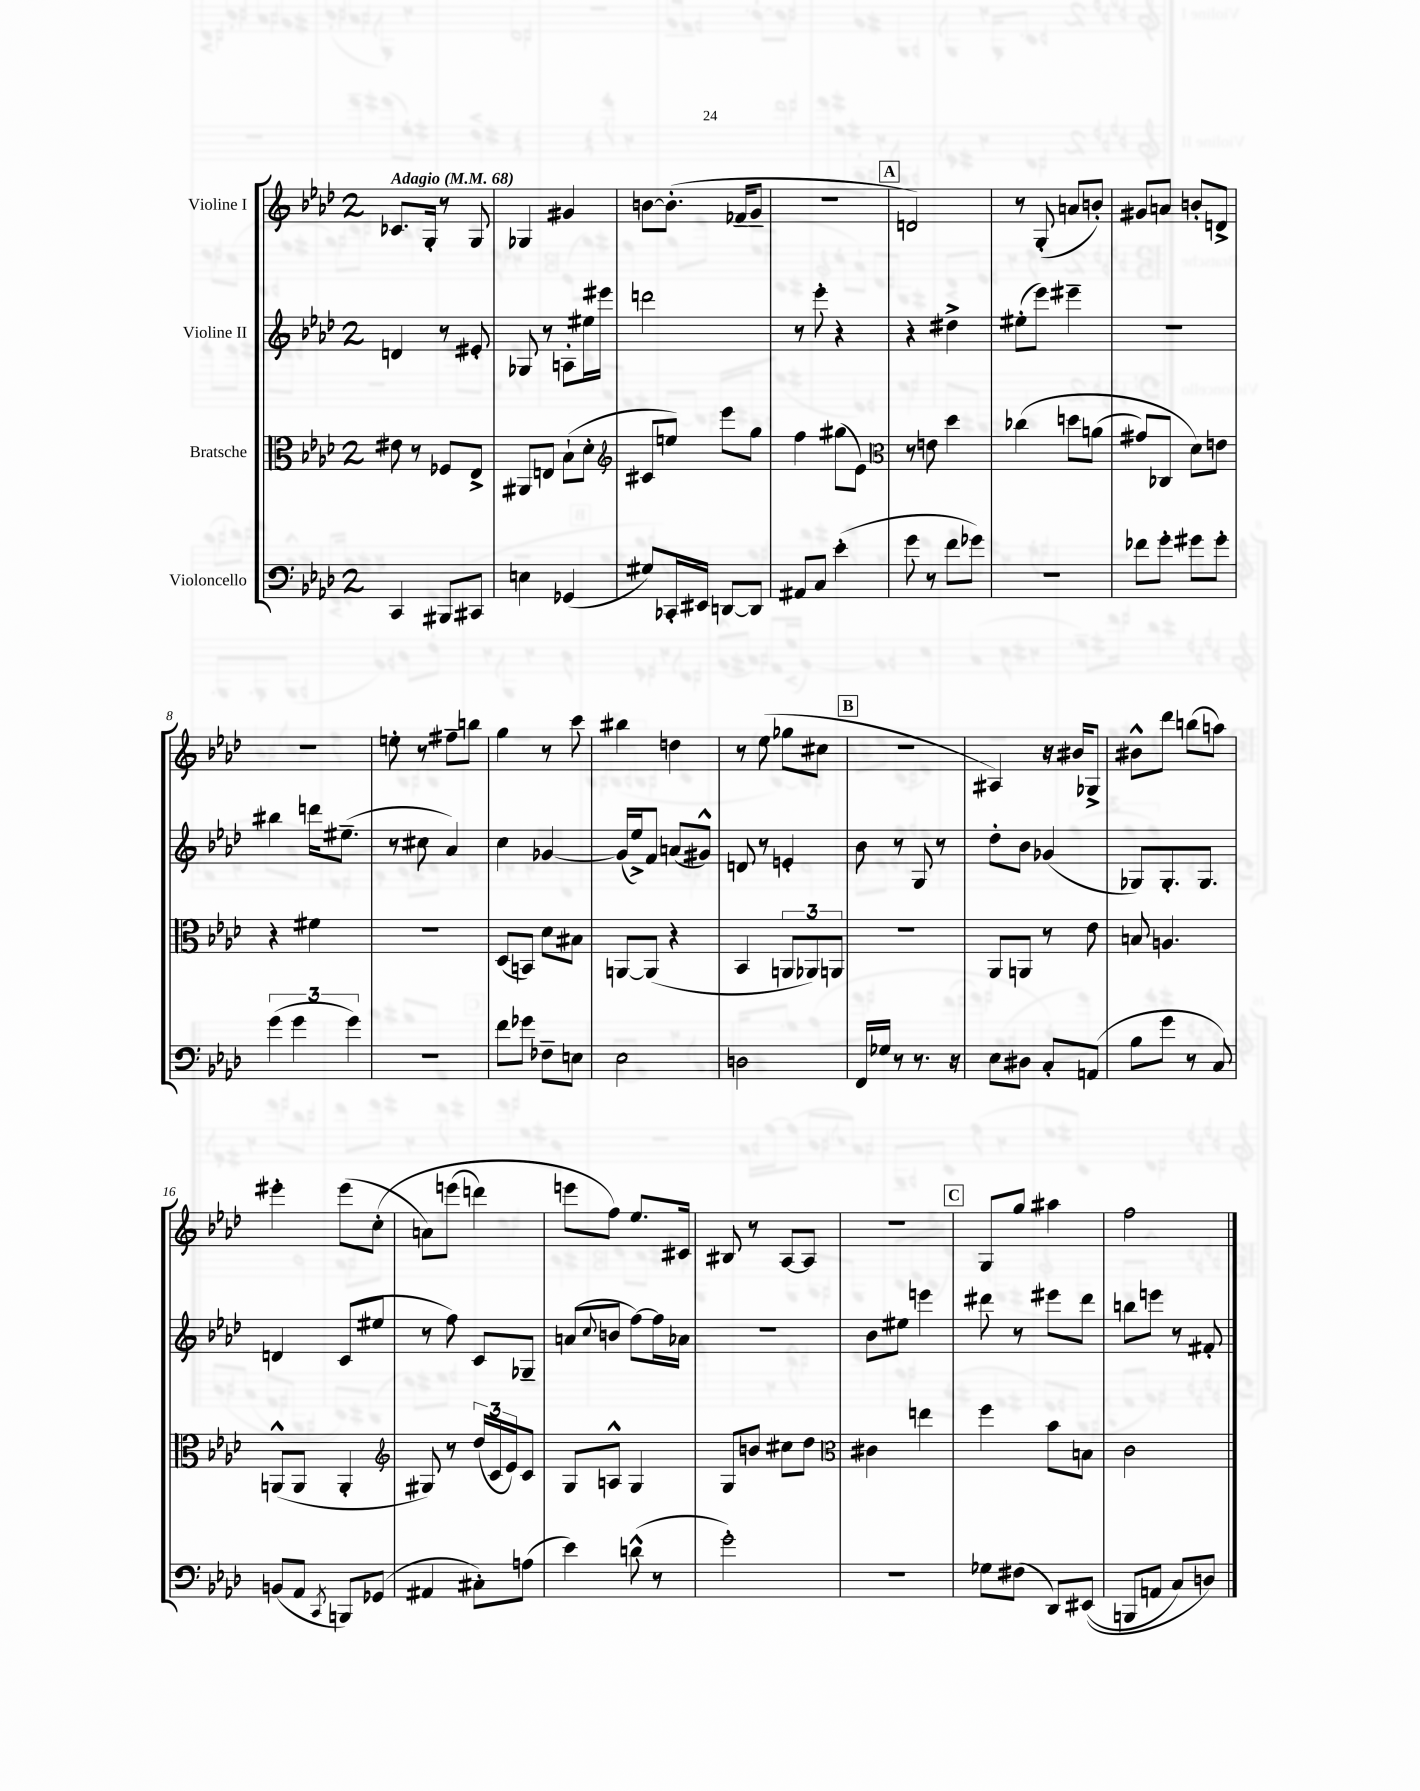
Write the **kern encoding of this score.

**kern	**kern	**kern	**kern
*staff4	*staff3	*staff2	*staff1
*clefF4	*clefC3	*clefG2	*clefG2
*k[b-e-a-d-]	*k[b-e-a-d-]	*k[b-e-a-d-]	*k[b-e-a-d-]
*M2/4	*M2/4	*M2/4	*M2/4
*MM68	*MM68	*MM68	*MM68
4CC	8e#	4d	8.c-
.	8r	.	.
.	.	.	16G'
8BBB#	8F-	8r	8r
8CC#	8E-^	8e#'	8G
=	=	=	=
4E	8AA#	8G-	4G-
.	8E	8r	.
(4GG-	(8B-`	8A'	4g#
.	8d-'	16ee#	.
.	.	16eee#	.
=	=	=	=
*	*clefG2	*	*
8G#)	8c#	2ddd	[8b
16CC-'	8ee)	.	(8.b']
16EE#	.	.	.
[8DD	8eee-	.	.
.	.	.	16f-~
8DD]	8gg	.	8g~
=	=	=	=
8AA#	4ff	8r	2r
8C	.	8eee-'	.
(4e-'	(8gg#	4r	.
.	8e-)	.	.
=	=	=	=
*	*clefC3	*	*
8g	8r	4r	2d)
8r	8e	.	.
8f	4dd-	4dd#^	.
8g-)	.	.	.
=	=	=	=
2r	&(4cc-	(8ee#'	8r
.	.	8eee-)	(8G'
.	8dd	4eee#~	8a
.	(8a	.	8b')
=	=	=	=
8f-	8g#)	2r	8g#
8g'	8C-	.	8a
8g#	8d-&)	.	8b'
8g#'	8e	.	8d^
=	=	=	=
(6g	4r	4bb#	2r
6g	.	.	.
.	4f#	16ddd	.
.	.	(8.ee#~	.
6g)	.	.	.
=	=	=	=
2r	2r	8r	8ee'
.	.	8cc#	8r
.	.	4a-)	8ff#~
.	.	.	8bb
=	=	=	=
8f	(8D-	4cc	4gg
8g-	8BB)	.	.
8F-~	8d-	[4g-	8r
8E	8B#	.	8ccc
=	=	=	=
2E-	[8AA	(16g-]	4bb#
.	.	16ee-^)	.
.	(8AA]	8f	.
.	4r	(8a	4dd
.	.	8g#^^)	.
=	=	=	=
2D	4BB-	8d	8r
.	.	8r	(8ee-
.	12AA	4e'	8gg-
.	12AA-)	.	.
.	.	.	8cc#
.	12AA	.	.
=	=	=	=
16FF	2r	8b-	2r
16G-	.	.	.
8r	.	8r	.
8.r	.	8G	.
.	.	8r	.
16r	.	.	.
=	=	=	=
8E-	8AA-	8dd-'	4A#)
8D#	8AA	8b-	.
8C'	8r	(4g-	16r
.	.	.	16b#
(8AA	8e-	.	8G-^
=	=	=	=
8B-	8B	8G-)	8b#^^
8g	4.A	8.G-'	8ddd-
8r	.	.	(8bb
.	.	8.G-	.
8C)	.	.	8aa)
=	=	=	=
(8BB	(8AA^^	4d	4eee#'
8AA-	8AA	.	.
8qCC	.	.	.
8BBB)	4AA'	(8c	(8eee#
(8GG-	.	8ee#	&(8cc'
=	=	=	=
*	*clefG2	*	*
4AA#	8G#)	8r	8a)
.	8r	8ff)	(8eee
8C#')	(24dd-	8c	4ddd)
.	24c	.	.
.	24e-)	.	.
(8A	8c	8G-~	.
=	=	=	=
4e-)	8G	(8a	8eee
.	.	8qqcc	.
.	8A^^	8b	8ff&)
(8d^^	4G	[8ff)	8.ee-
8r	.	16ff]	.
.	.	16a-	16c#
=	=	=	=
2g')	8G	2r	8B#
.	8b	.	8r
.	8cc#	.	[8A-
.	8dd-	.	8A-]
=	=	=	=
*	*clefC3	*	*
2r	4c#	8b-	2r
.	.	8ee#	.
.	4ee	4eee	.
=	=	=	=
8G-	4ff	8ddd#	8G
(8F#	.	8r	8gg
8DD-)	8b-	8eee#	4aa#
&((8EE#	8B	8ddd#	.
=	=	=	=
8BBB	2c	8bb	2ff
8AA	.	8eee	.
8C)	.	8r	.
8D&)	.	8f#'	.
==	==	==	==
*-	*-	*-	*-
